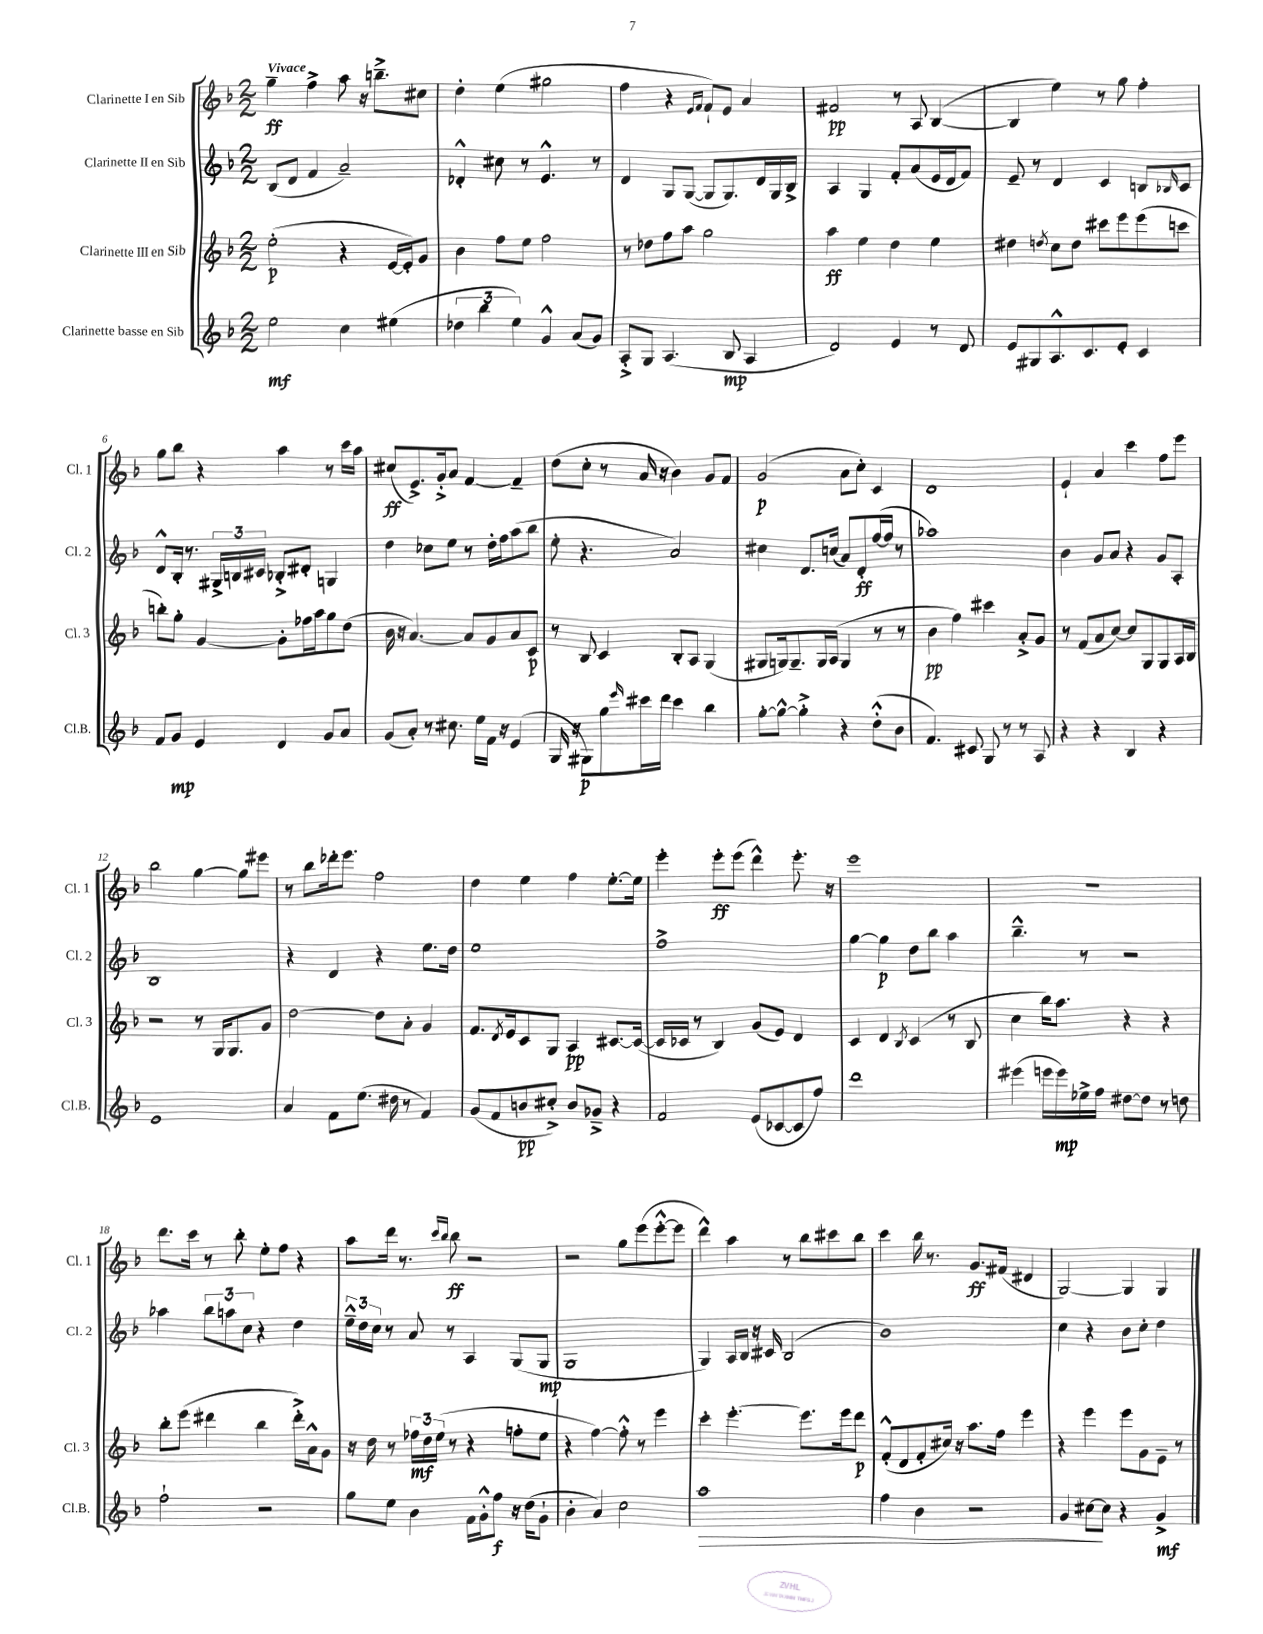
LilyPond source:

<<
\new StaffGroup <<
\new Staff = "s0" \with { instrumentName = "Clarinette I en Sib" shortInstrumentName = "Cl. 1" } {
    \clef treble \key f \major \numericTimeSignature \time 2/2 \tempo "Vivace"
    g''4--\ff f''4-> a''8 r16 b''8.---> cis''8 |
    d''4-. e''4( gis''2 |
    f''4 r4 \grace { e'16 f'16 } f'8-!) e'8 a'4 |
    fis'2\pp r8 a8 bes4~( |
    bes4 e''4) r8 g''8 f''4-. |
    g''8 bes''8 r4 a''4 r8 c'''16 a''16 |
    cis''8\ff( e'8.->) g'16-.-> a'8 f'4~ f'4-- |
    d''8( c''8-. r8 a'16 r16 bes'4) g'8 f'8 |
    g'2\p( a'8 c''8-.) c'4 |
    d'1 |
    e'4-! a'4 c'''4 f''8 e'''8 |
    bes''2 g''4~ g''8 eis'''8 |
    r8 bes''8 des'''16-. e'''8. f''2 |
    d''4 e''4 f''4 e''8.~-. e''16 |
    e'''4-. e'''8-.\ff e'''8( d'''4-^) e'''8.-. r16 |
    e'''1 |
    r1 |
    d'''8. c'''16 r8 bes''8-. e''8-. f''8 r4 |
    a''8 d'''16 r8. \grace { c'''16 bes''16 } bes''8\ff r2 |
    r2 g''8 e'''8( e'''8~-.-^ e'''8 |
    d'''4-^) a''4 r8 bes''8 cis'''8 bes''8 |
    c'''4 bes''16 r8. g'8.\ff fis'16( dis'4 |
    g2~) g4 g4 \bar "|." |
}
\new Staff = "s1" \with { instrumentName = "Clarinette II en Sib" shortInstrumentName = "Cl. 2" } {
    \clef treble \key f \major \numericTimeSignature \time 2/2
    bes8( d'8 f'4 a'2--) |
    des'4-.-^ cis''8 r8 e'4.-^ r8 |
    d'4 g8 g8~( g8 g8.) d'16 g16 bes16-> |
    a4 g4 f'8-. a'8( e'16 d'16 f'8) |
    e'8-- r8 d'4 c'4 b8 \grace { bes16 } c'8 |
    d'8-^ bes16-. r8. \tuplet 3/2 { gis16-> b16 cis'16 } bes8-.-> dis'8-. g4 |
    d''4 ces''8 e''8 r8 d''16-. f''16 a''8( bes''8 |
    e''8-. r4. a'2) |
    cis''4 d'8. c''16( a'8) d'8-.\ff f''16~( f''16 r8 |
    aes''1) |
    bes'4 g'8 a'8 r4 g'8 a8-. |
    bes1 |
    r4 d'4 r4 e''8. d''16 |
    e''1 |
    f''1-> |
    g''4~ g''4\p d''8 bes''8 a''4 |
    bes''4.---^ r8 r2 |
    aes''4 \tuplet 3/2 { bes''8 a''8 c''8 } r4 d''4 |
    \tuplet 3/2 { e''16---^ d''16 c''16 } r8 a'8 r8 a4 g8( g8\mp |
    g1 |
    g4) a16 bes16 r16 cis'16 bes2( |
    bes'1) |
    c''4 r4 bes'8 c''8-. d''4 \bar "|." |
}
\new Staff = "s2" \with { instrumentName = "Clarinette III en Sib" shortInstrumentName = "Cl. 3" } {
    \clef treble \key f \major \numericTimeSignature \time 2/2
    e''2-.\p( r4 e'16~ e'16-.) g'8 |
    bes'4 f''8 e''8 f''2 |
    r8 des''8 f''8 a''8 g''2 |
    a''4\ff e''4 d''4 e''4 |
    dis''4 \acciaccatura { d''8 } c''8 d''8 cis'''8 e'''8 e'''8( c'''8 |
    b''8-.) g''8-. g'4~ g'8-. fes''16 a''16 g''8 d''8( |
    bes'16 r16 a'4.~) a'8 g'8 a'8 c'8\p |
    r8 bes8 c'4 bes8-. a8 g4( |
    gis8 g16) g8.-- g16 a16( g4 r8 r8 |
    bes'4\pp f''4) cis'''4 a'8-.-> g'8 |
    r8 f'8( a'8 c''8~) c''8 g8 g8 a16 bes16 |
    r2 r8 g16 g8. g'8 |
    d''2~ d''8 a'8-. g'4 |
    f'8. \acciaccatura { d'8 } e'16 c'8 g8 a4\pp cis'8.~ cis'16~( |
    cis'16 ces'16 r8 bes4) g'8( e'8) d'4 |
    c'4 d'4 \acciaccatura { bes8 } c'4( r8 bes8 |
    c''4 bes''16) a''8. r4 r4 |
    bes''8-. e'''8( dis'''4 bes''4 dis'''16-.->) a'16-^ g'8 |
    r16 d''16 r8 \tuplet 3/2 { fes''16\mf d''16 e''16( } r8 r4 f''8-. e''8 |
    r4 f''4~) f''8-.-^ r8 e'''4 |
    c'''4-. e'''4.~-. e'''8. e'''16 d'''8\p |
    f'8-.-^( d'8 f'8-. cis''16) r16 a''8. f''16 e'''4 |
    r4 e'''4 e'''8 g'8 e'8-- r8 \bar "|." |
}
\new Staff = "s3" \with { instrumentName = "Clarinette basse en Sib" shortInstrumentName = "Cl.B." } {
    \clef treble \key f \major \numericTimeSignature \time 2/2
    e''2\mf c''4 eis''4( |
    \tuplet 3/2 { des''4 bes''4 e''4) } g'4-^ a'8( g'8) |
    a8-.-> g8 a4.( bes8\mp a4 |
    d'2) e'4 r8 d'8 |
    e'8 gis8 a8.-^ c'8. e'8-. c'4 |
    f'8 g'8\mp e'4 d'4 g'8 a'8 |
    g'8( a'8-.) r8 cis''8. e''16 f'16 r16 e'4( |
    g16 r16 gis8\p) g''8 \grace { e'''16 } cis'''16 d'''16 cis'''4 bes''4 |
    g''8~-. g''8~-^ g''4-.-> r4 d''8-.-^( bes'8 |
    f'4.) cis'8 g8 r8 r8 a8 |
    r4 r4 bes4 r4 |
    e'1 |
    a'4 f'8 e''8.( dis''16 r8 f'4) |
    g'8( f'8 b'8\pp cis''8-.->) b'8 ges'8---> r4 |
    f'2 e'8( ces'8~ ces'8 f''8) |
    d'''1 |
    eis'''4( e'''16 e'''16\mp) ees''16-> f''16 dis''8~ dis''8 r8 d''8 |
    f''2-! r2 |
    g''8 e''8 bes'4 f'16 g'16-.-^ f''8\f r16 d''16( g'8-! |
    bes'4-. a'4) c''2 |
    a''1\> |
    f''4 bes'4 r2 |
    g'4 cis''8~\! cis''8 r4 g'4->\mf \bar "|." |
}
>>
>>
